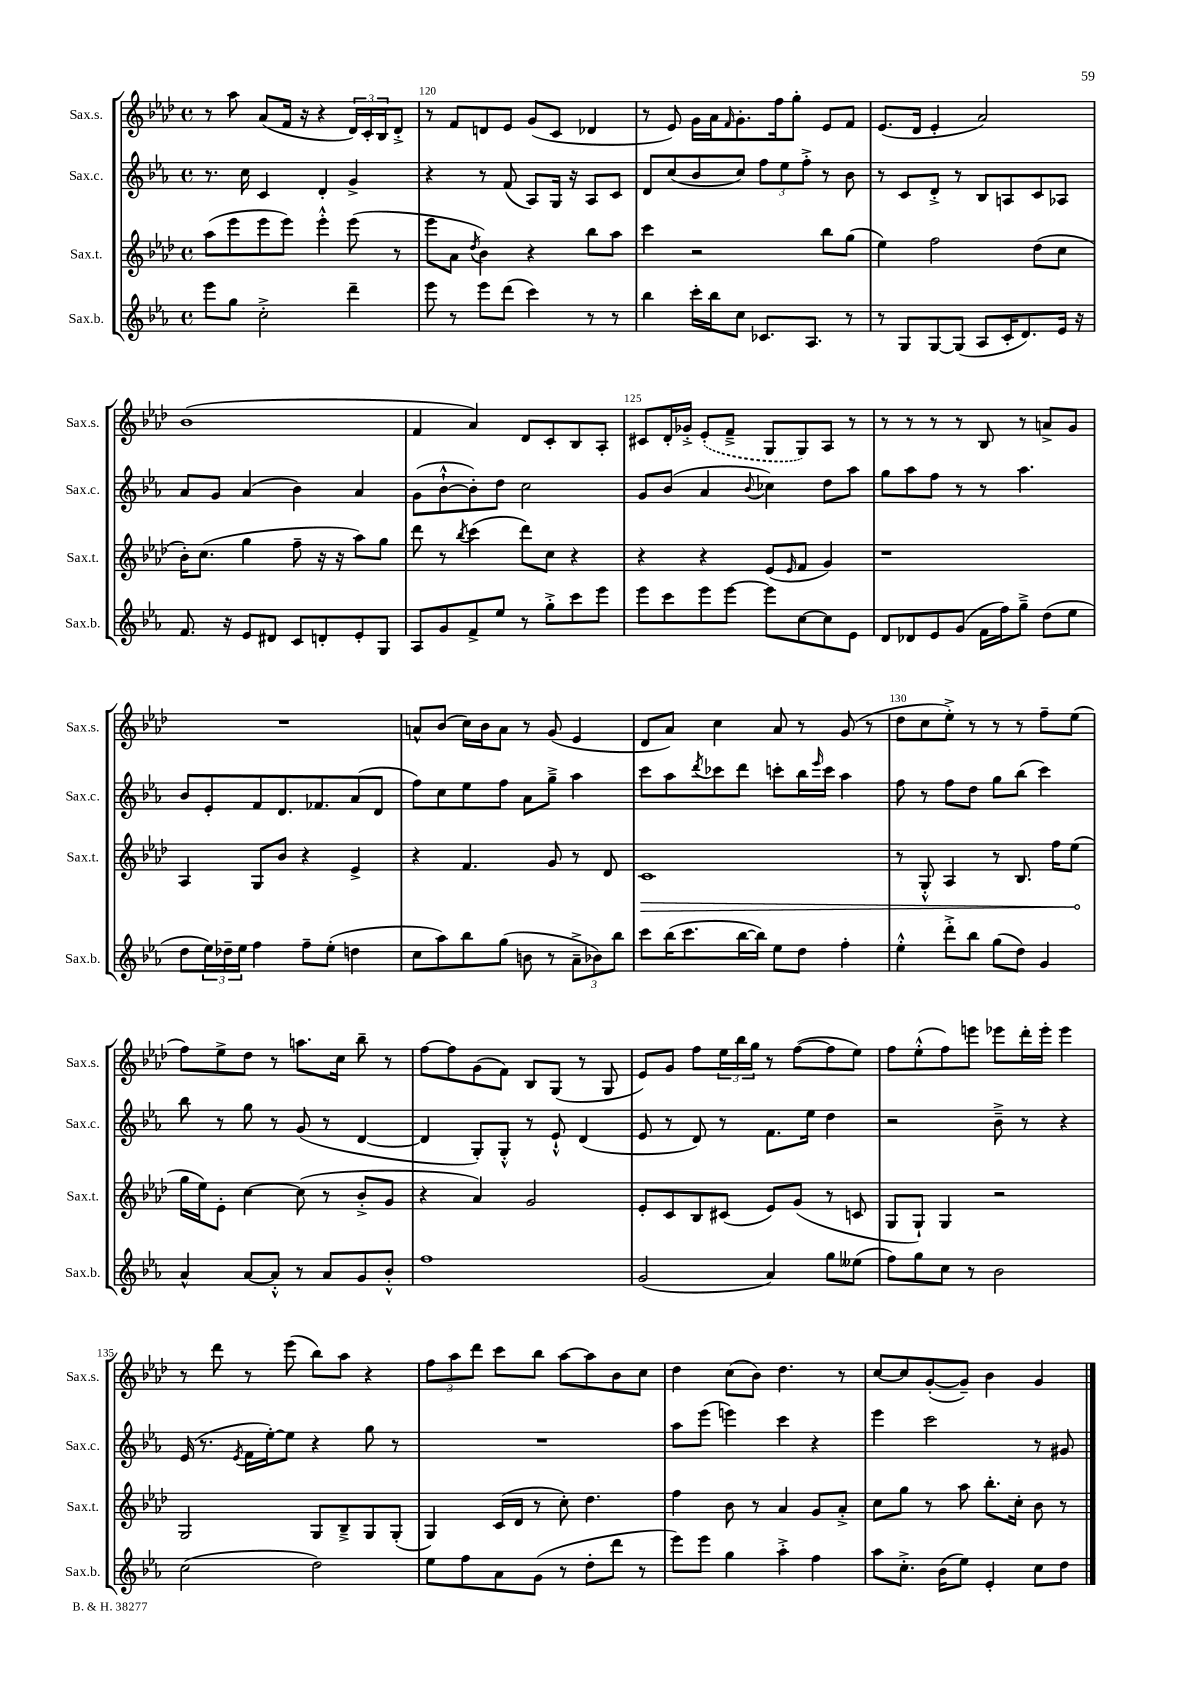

**kern	**kern	**kern	**kern
*staff4	*staff3	*staff2	*staff1
*clefG2	*clefG2	*clefG2	*clefG2
*k[b-e-a-]	*k[b-e-a-d-]	*k[b-e-a-]	*k[b-e-a-d-]
*M4/4	*M4/4	*M4/4	*M4/4
*met(c)	*met(c)	*met(c)	*met(c)
8eee-	(8aa-	8.r	8r
8gg	8eee-	.	8aa-
.	.	16cc	.
2cc'^	8eee-	4c	(8a-
.	8eee-)	.	16f
.	.	.	16r
.	4eee-'^^	4d'	4r
4ddd~	(8eee-	4g^	24d-)
.	.	.	24c'
.	.	.	24B-
.	8r	.	8d-'^
=	=	=	=
8eee-	8eee-	4r	8r
8r	8a-	.	8f
.	8qdd-	.	.
8eee-	4b-)	8r	8d
(8ddd	.	(8f	8e-
4ccc)	4r	8A-)	(8g
.	.	16G	8c
.	.	16r	.
8r	8bb-	8A-	4d-
8r	8aa-	8c	.
=	=	=	=
4bb-	4ccc	8d	8r
.	.	(8cc	8e-)
16ccc'	2r	8b-	16g
16bb-	.	.	16a-
.	.	.	16qqf
8cc	.	8cc)	8.g'
8.c-	.	12ff	.
.	.	.	16ff
.	.	12ee-	.
.	.	.	8gg'
.	.	12ff'^	.
8.A-	.	.	.
.	8bb-	8r	8e-
8r	(8gg	8b-	8f
=	=	=	=
8r	4ee-)	8r	(8.e-
8G	.	8c	.
.	.	.	16d-
[8G	2ff	8d'^	4e-'
(8G]	.	8r	.
8A-	.	8B-	2a-)
16c'	.	8A	.
8.d)	.	.	.
.	(8dd-	8c	.
16e-	8cc	8A-	.
16r	.	.	.
=	=	=	=
8.f	16b-')	8a-	(1b-
.	(8.cc	.	.
.	.	8g	.
16r	.	.	.
8e-	4gg	(4a-	.
8d#	.	.	.
8c	8ff~	4b-)	.
8d'	16r	.	.
.	16r	.	.
8e-'	8aa-)	4a-	.
8G	8gg	.	.
=	=	=	=
8A-	8ddd-	(8g	4f
8g	8r	[8b-`^^	.
.	8qbb-	.	.
8f^	(4ccc	8b-'])	4a-)
8ee-	.	8dd	.
8r	8ddd-)	2cc	8d-
8gg'^	8cc	.	8c'
8ccc	4r	.	8B-
8eee-	.	.	8A-'
=	=	=	=
8eee-	4r	8g	8c#
8ccc	.	(8b-	16d-'
.	.	.	16g-'^
8eee-	4r	4a-	(8e-'
[8eee-	.	.	8f~^
.	.	8qqb-	.
8eee-]	(8e-	4cc-)	8G
.	16qqe-	.	.
[8cc	8f	.	8G)
8cc]	4g)	8dd	8A-
8e-	.	8aa-	8r
=	=	=	=
8d	1r	8gg	8r
8d-	.	8aa-	8r
8e-	.	8ff	8r
(8g	.	8r	8r
16f	.	8r	8B-
16ff)	.	.	.
8gg~^	.	4.aa-	8r
(8dd	.	.	8a^
8ee-	.	.	8g
=	=	=	=
8dd	4A-	8b-	1r
24ee-)	.	8e-'	.
24dd-~	.	.	.
24ee-	.	.	.
4ff	8G	8f	.
.	8b-	8.d	.
8ff~	4r	.	.
.	.	8.f-	.
(8ee-'	.	.	.
4dd	4e-^	(8a-	.
.	.	8d	.
=	=	=	=
8cc	4r	8ff)	8a^^
8aa-)	.	8cc	(8b-
8bb-	4.f	8ee-	16cc)
.	.	.	16b-
(8gg	.	8ff	8a
8b	.	8a-	8r
8r	8g	8gg~^	(8g
12a-~^	8r	4aa-	4e-
12b-)	.	.	.
.	8d-	.	.
12bb-	.	.	.
=	=	=	=
8ccc	1c	8ccc	8d-
(16bb-	.	8aa-	8a-)
8.ccc	.	.	.
.	.	8qddd	.
.	.	8ccc-	4cc
[16bb-	.	8ddd	.
16bb-])	.	.	.
8ee-	.	8ccc'	8a-
8dd	.	16bb-	8r
.	.	16qqeee-	.
.	.	16ccc	.
4ff'	.	4aa-	(8g
.	.	.	8r
=	=	=	=
4ee-'^^	8r	8ff	8dd-
.	8G'^^	8r	8cc
8ddd'^	4A-	8ff	8ee-'^)
8bb-	.	8dd	8r
(8gg	8r	8gg	8r
8dd)	8.B-	(8bb-	8r
4g	.	4ccc)	8ff~
.	16ff	.	.
.	(8ee-	.	(8ee-
=	=	=	=
4a-^^	16gg	8bb-	8ff)
.	16ee-)	.	.
.	8e-'	8r	8ee-^
[8a-	[4cc	8gg	8dd-
8a-'^^]	.	8r	8r
8r	(8cc]	(8g	8.aa
8a-	8r	8r	.
.	.	.	16cc
8g	8b-'^	[4d	8bb-~
8b-'^^	8g	.	8r
=	=	=	=
1ff	4r	4d]	[8ff
.	.	.	8ff]
.	4a-)	8G')	(8g
.	.	8G'^^	8f)
.	2g	8r	8B-
.	.	8e-`^^	(8G
.	.	(4d	8r
.	.	.	8G
=	=	=	=
(2g	8e-'	8e-	8e-)
.	8c	8r	8g
.	8B-	8d)	8ff
.	(8c#	8r	24ee-
.	.	.	24bb-
.	.	.	24gg
4a-)	8e-)	8.f	8r
.	(8g	.	([8ff
.	.	16ee-	.
8gg	8r	4dd	8ff]
(8ee--	8c	.	8ee-)
=	=	=	=
8ff)	8G	2r	8ff
8gg	8G`)	.	(8ee-'^^
8cc	4G	.	8ff)
8r	.	.	8eee
2b-	2r	8b-~^	8eee-
.	.	8r	16ddd-'
.	.	.	16eee-'
.	.	4r	4eee-
=	=	=	=
(2cc	2G	(16e-	8r
.	.	8.r	.
.	.	.	8ddd-
.	.	8qe-	.
.	.	16f	8r
.	.	[16ee-')	.
.	.	8ee-]	(8eee-
2dd)	8G	4r	8bb-)
.	8B-~^	.	8aa-
.	8G	8gg	4r
.	(8G'	8r	.
=	=	=	=
8ee-	4G)	1r	12ff
.	.	.	12aa-
8ff	.	.	.
.	.	.	12ddd-
8a-	(16c	.	8ccc
.	16d-	.	.
(8g	8r	.	8bb-
8r	8cc')	.	[8aa-
8dd'	4.dd-	.	8aa-]
8ddd	.	.	8b-
8r	.	.	8cc
=	=	=	=
8eee-)	4ff	8aa-	4dd-
8eee-	.	(8eee-	.
4gg	8b-	4eee)	(8cc
.	8r	.	8b-)
4aa-'^	4a-	4ccc	4.dd-
4ff	8g	4r	.
.	8a-'^	.	8r
=	=	=	=
8aa-	8cc	4eee-	[8cc
8.cc'^	8gg	.	8cc]
.	8r	2ccc	([8g'
(16b-	.	.	.
8ee-)	8aa-	.	8g~])
4e-'	8.bb-'	.	4b-
.	16cc'	.	.
8cc	8b-	8r	4g
8dd	8r	8g#	.
==	==	==	==
*-	*-	*-	*-
